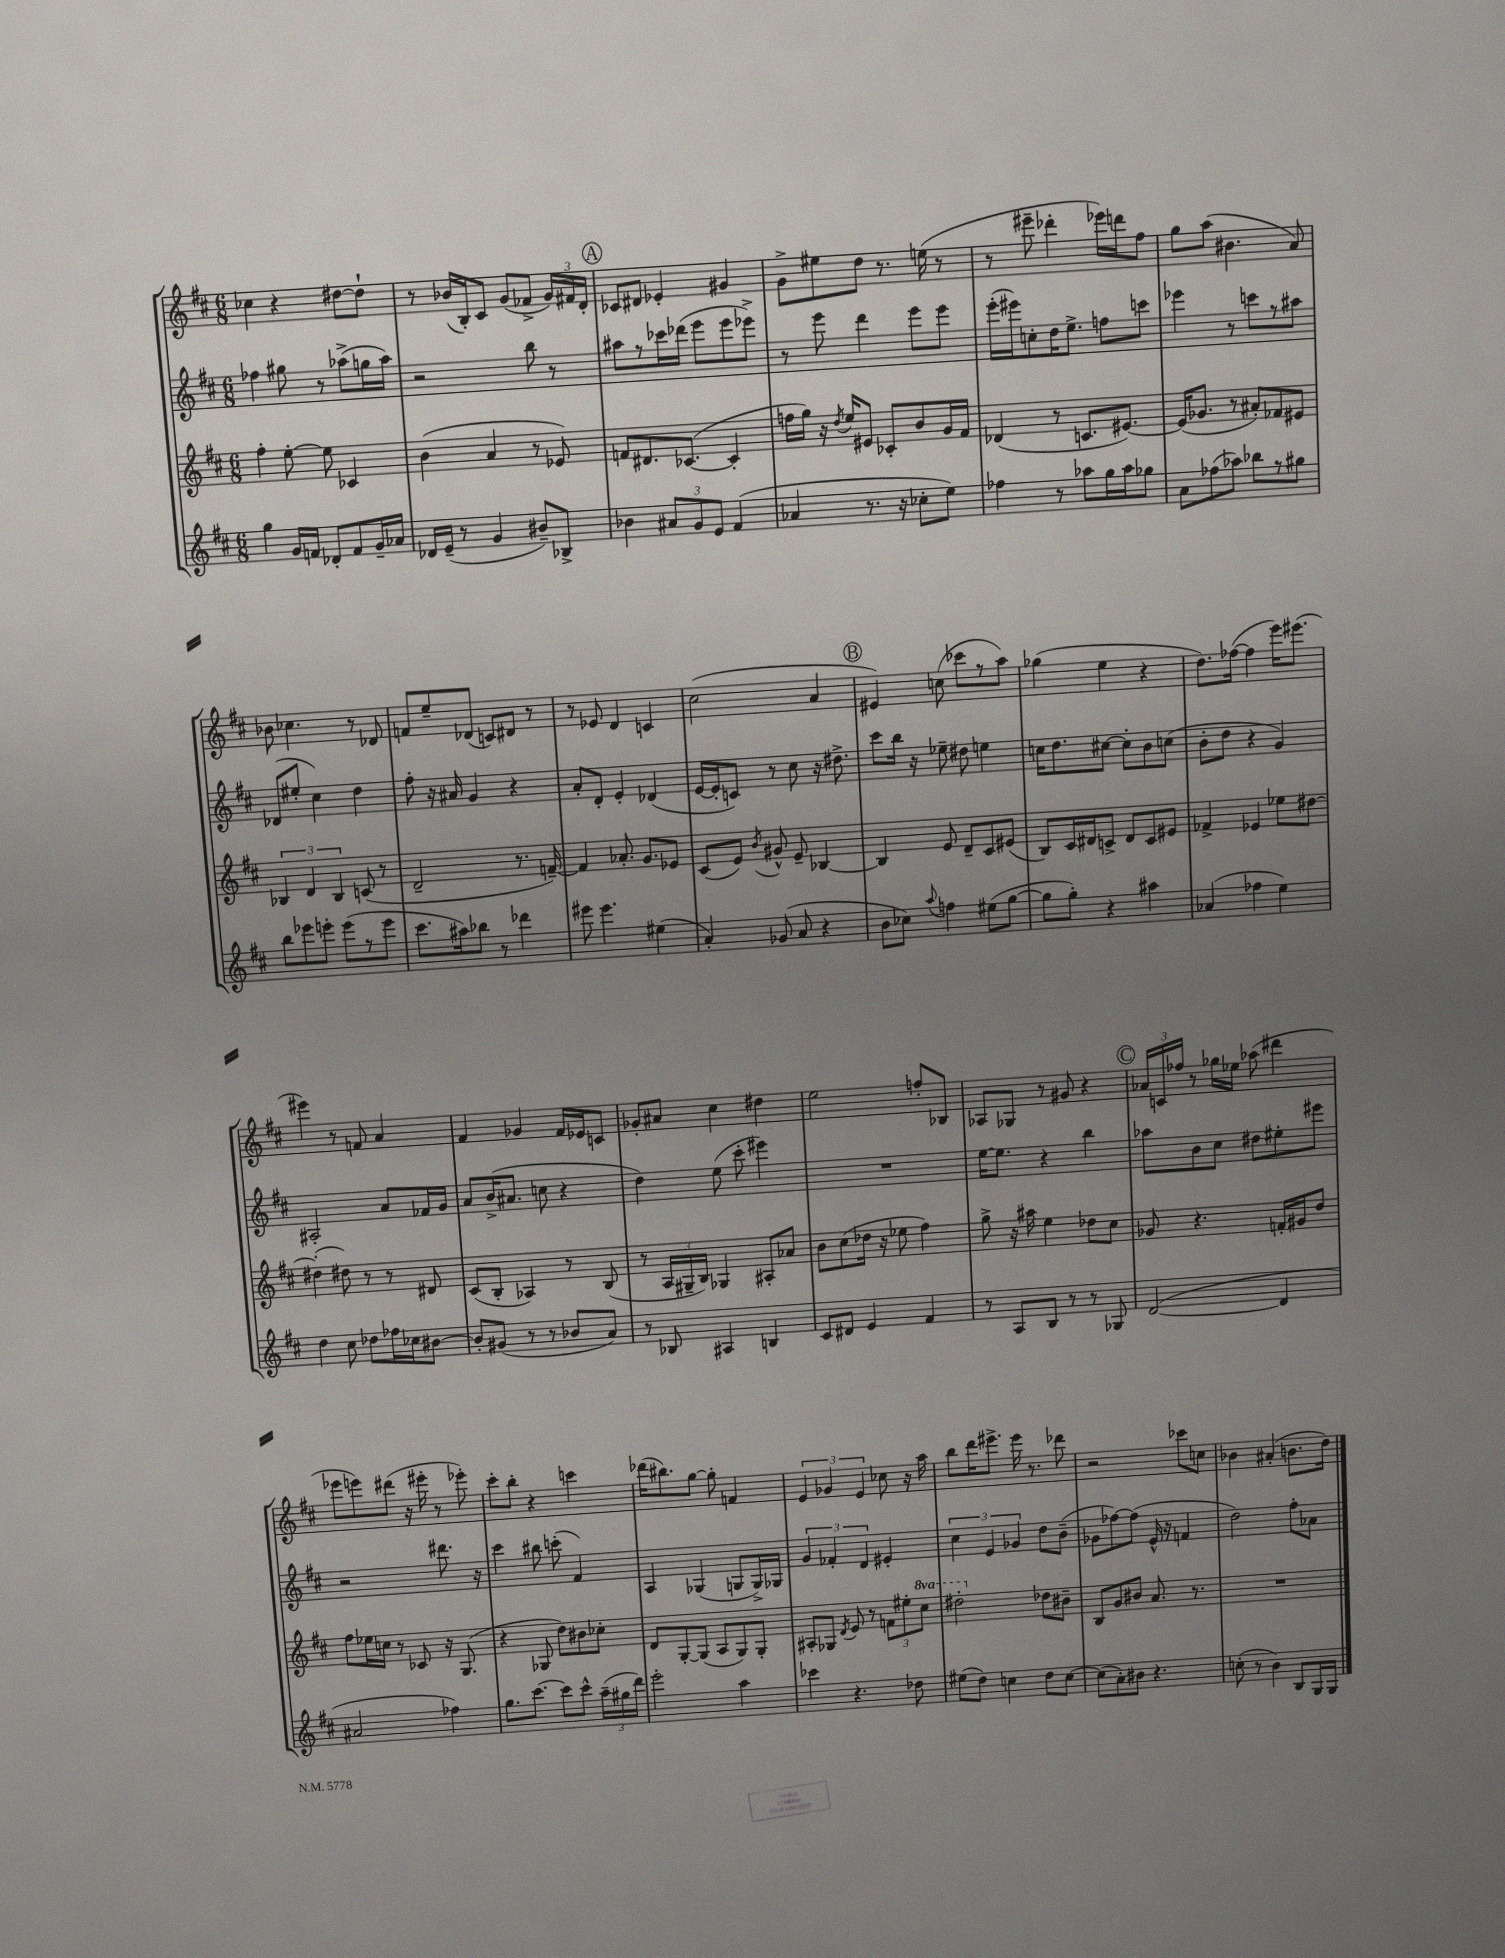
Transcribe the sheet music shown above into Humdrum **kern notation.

**kern	**kern	**kern	**kern
*part4	*part3	*part2	*part1
*staff4	*staff3	*staff2	*staff1
*clefG2	*clefG2	*clefG2	*clefG2
*k[f#c#]	*k[f#c#]	*k[f#c#]	*k[f#c#]
*M6/8	*M6/8	*M6/8	*M6/8
=108	=108	=108	=108
4gg\	4ff#'\	4ff-X\	4cc-X\
16g/LL	[8ee'\	8gg#X\	4r
16fn/JJ	.	.	.
8d-X'/L	8ee\]	8r	.
8f/	4c-X/	(8aa-X^\L	[8dd#X\L
16g~/L	.	16ggn\L	8dd#`\J]
16a-X/JJ	.	16aa-\JJ)	.
=109	=109	=109	=109
16d-X/LL	(4b\	2r	8r
(16e~/JJ	.	.	.
8r	.	.	(16b-X/LL
.	.	.	16B'/J)
4g/	4a/	.	8c#/J
.	.	.	(8g/L
8b#X~/L)	8r	8bb\	8f-X^/J
8B-X^/J	8e-X/)	8r	24g/LL)
.	.	.	24f#X/
.	.	.	24d'/JJ
!!LO:REH:place=s1:t=A
=110	=110	=110	=110
4b-X\	8fn/L	8aa#X\L	8c-X/L
.	8.d#X/	8r	8d#X/J
12a#X/L	.	16ccc-X\L	4e-X'/
.	([8.c-X/J	(16ddd-X\JJ	.
12g/	.	.	.
.	.	8eee\L	.
12e/J	.	.	.
(4f#/	4c-'/]	8eee\	4g#X/
.	.	8eee-X^\J)	.
=111	=111	=111	=111
4a-X/	16ffn\LL	8r	8g^\L
.	16gg\JJ)	.	.
.	16r	8eee\	8ee#X\
.	8qdd/	.	.
.	16ee/KL	.	.
8.r	8e#X/J	4ddd\	8dd\J
.	8c-X'/L	.	8.r
16r	.	.	.
8cc-X'\L	8b/	8eee\L	.
.	.	.	(16een\
8ee\J)	16g/L	8eee\J	8r
.	16f#/JJ	.	.
=112	=112	=112	=112
4ff-X\	(4d-X/	(16eee'\LL	8r
.	.	16eee#X\J)	.
.	.	8ccn'\	8eee#X~\
8r	8r	16dd\K	4ddd-X'\
.	.	8.ee^\J	.
8aa-X\L	8.cn/L	.	.
16gg\L	.	8ffn\L	16eee-X\LL)
16aa-\J	[8.e#X/J)	.	16dddn\J
8gg-X\J	.	8cccn\J	8ff#\J
=113	=113	=113	=113
8a\L	(16e#/KL]	4eee-X\	8gg\L
.	8.g-X/J	.	.
(8ff-X\	.	.	(8aa\J
8aa-X\J)	8r	8r	4.b#X\
8bb-X\L	8a#X'/L)	8cccn\L	.
8r	8f-X/	8r	.
8gg#X\J	8e#X/J	8aa#X\J	8a/)
!!LO:LB:g=z
=114	=114	=114	=114
8bb\L	6B-X/	(8d-X/L	8b-X\
8eee-X\	.	8ee#X'/J	4.cc-X\
.	6d/	.	.
8eeen'\J	.	4cc#\)	.
.	6B-/	.	.
(8eee\L	.	.	.
8r	(8cn/	4dd\	8r
8eee\J	8r	.	8d-X/
=115	=115	=115	=115
8.ccc#\L	2d~/	8ff#'\	8fn/L
.	.	16r	8ee~/
16aa#X\k)	.	16a#X/	.
8bb-X\J	.	4g/	(8d-X/J
8r	.	.	8cn/L)
4ddd-X\	8.r	4r	8d#X/J
.	.	.	8r
.	[16fn~/)	.	.
=116	=116	=116	=116
8eee#X\	4f/]	8a'/L	8r
4.eee#\	.	8d'/J	8e-X/
.	8.a-X'/	4e'/	4d/
.	8.g/L	.	.
(4ee#X\	.	(4d-X/	4cn/
.	8e-X/J	.	.
=117	=117	=117	=117
4a'/)	(8c#/L	[16e/LL	(2cc#\
.	.	16e'/J]	.
.	8e/J)	8cn/J)	.
.	8qb/	.	.
(8g-X/	8g#X^^/	8r	.
8a/	8e~/	8cc#\	.
4r	[4B-X/	16r	4a/
.	.	8.dd#X^\	.
!!LO:REH:place=s1:t=B
=118	=118	=118	=118
8b\L	4B-/]	8ccc#\L	4e#X/)
8cc-X\J)	.	16bb\Jk	.
.	.	16r	.
8qqaa/	.	.	.
4ffn\	8e/	8ee-X~\	(8ccn\
.	8d~/L	8dd#X\	8ccc-X\L
(8ee#X\L	8c#/	4een\	8r
[8gg\J	(8e#X/J	.	8aa\J)
=119	=119	=119	=119
8gg\L]	8B/L)	16ccn\KL	(4gg-X\
.	.	8.dd\	.
8gg'\J)	16c#/L	.	.
.	16d#X/J	.	.
4r	8cn^/J	[8cc#X\J	4ee\
.	8d#/L	8cc#'\L]	.
4aa#X\	8c/	8b\	4r
.	8e#X/J	(8ccn\J	.
=120	=120	=120	=120
(4a-X/	4f-X^/	8b'\L	8.dd\L)
.	.	8dd\J	.
.	.	.	([16ff-X\Jk
4ff-X\	4e-X/	4r	4ff-\]
4ee\)	8ee-X\L	4g/)	16eee\KL)
.	.	.	(8.eee#X\J
.	[8dd#X\J	.	.
!!LO:LB:g=z
=121	=121	=121	=121
4dd\	(4dd#X'\]	2A#X'/	4eee#X\)
8cc#\	8dd#X\)	.	8r
8dd-X\L	8r	.	8fn/
16ff-X\L	8r	8a/L	4a/
16cc-X\J	.	.	.
[8b#X\J	8d#X/	16f-X/L	.
.	.	16g/JJ	.
=122	=122	=122	=122
8b#'/L]	(8c#/L	8a/L	4f#/
(8g#X/J	8B'/J	(16b^/K	.
.	.	8.a#X/J	.
8r	4A-X/)	.	4g-X/
8r	.	8ccn\	.
8b-X/L	8r	4r	16f#/LL
.	.	.	16e-X/J
8a/J)	(8B/	.	8cn/J
=123	=123	=123	=123
8r	8r	4dd\)	8g-X'/L
8B-X/	24A/LL	.	8a#X/J
.	24G#X~/	.	.
.	24B/JJ)	.	.
4A#X/	4G-X/	(8ee\	4cc#\
.	.	8ccc#'\	.
4Bn/	8A#X'/L	4eee#X\)	4dd#X\
.	8a-X/J	.	.
=124	=124	=124	=124
8c#/L	8b\L	2.r	2ee\
8d#X/J	(8cc#\	.	.
4e/	16dd-X\Jk	.	.
.	16r	.	.
.	8ee-X\	.	.
4f#/	4ff#\)	.	8ffn'/L
.	.	.	8B-X/J
=125	=125	=125	=125
8r	8gg^\	[16ee\KL	8A-X/L
.	.	8.ee\J]	.
8A/L	16r	.	8G-X/J
.	16aa#X\	.	.
8B/J	4ee\	4r	8r
8r	.	.	8g#X/
8r	8dd-X\L	4bb\	4r
8G-X/	8cc#\J	.	.
!!LO:REH:place=s1:t=C
=126	=126	=126	=126
([2d/	8g-X/	8aa-X\L	24a-X/LL
.	.	.	24cn/
.	.	.	24ff-X/JJ
.	4.r	8b\	8r
.	.	8cc#\J	16gg-X\LL
.	.	.	16ee-X\JJ
.	.	8dd#X\L	(8aa-X\
4d/]	16fn'/LL	8ee#X'\	4ddd#X\
.	16g#X/J	.	.
.	8dd/J	8eee#X\J	.
!!LO:LB:g=z
=127	=127	=127	=127
2a#X/	8ff#\L	2r	8eee-X\L
.	16ee-X\L	.	8eeen\)
.	16ccn\JJ	.	.
.	8r	.	(8ddd#X\J
.	8c-X/	.	16r
.	.	.	16eee#X'\
4ff-X\)	16r	8.ddd#X\	8r
.	(8.G/	.	.
.	.	.	8eee-X'\)
.	.	16r	.
=128	=128	=128	=128
8.gg\L	4r	4ccc#\	8ccc#'\L
.	.	.	8bb'\J
[8.ccc#\J	.	.	.
.	8G-X/	8bb#X\	4r
8ccc#\L]	8dd\L)	(8cccn'\	.
8ccc#^^\J	8b#X\	4f#/)	4cccn\
(24aa~\LL	8cc-X'\J	.	.
24gg#X\	.	.	.
24ddd\JJ)	.	.	.
=129	=129	=129	=129
2eee'\	8d/L	4A/	(16ddd-X\KL
.	.	.	8.bb#X\)
.	[8G'/	.	.
.	(8G/J]	(4G-X/	[8gg\J
.	8A/L	.	8gg'\]
4aa\	8G/)	8Gn/L	4fn/
.	8G'/J	16G^/L)	.
.	.	16G-X/JJ	.
=130	=130	=130	=130
4ccc-X\	8A#X'/L	6g/	6e/
.	8G-X/J	.	.
.	.	6f-X'/	6g-X/
.	8qd/	.	.
4.r	8e/	.	.
.	.	6d/	6e/
.	8r	.	.
.	12fn\L	4e#X'/	8cc-X\
.	12ee#X'\	.	.
8dd-X\	.	.	16r
*	*8va	*	*
.	12ccc#\J	.	.
.	.	.	16aa\
=131	=131	=131	=131
(8ee#X\L	2ddd#X'\	6cc#\	8bb\L
8dd\J)	.	.	16ddd\K
.	.	6e/	.
.	.	.	8.eee#X^\J
4ccn\	.	.	.
.	.	6g-X/	.
.	.	.	16eee#\
.	.	.	8.r
*	*X8va	*	*
8dd\L	8dd-X\L	8dd\L	.
[8cc\J	8b#X~\J	(8b~\J	8ddd-X\
=132	=132	=132	=132
(8cc\L]	8B/L	8g-X\L	2r
8a'\)	8g/	[8ff-X\)	.
8b#X\J	8b#X/J	(8ff-\J]	.
4.r	8.a/	16e^^/	.
.	.	16r	.
.	.	4fn/	8ccc-X\L
.	8.r	.	.
.	.	.	8ccn\J
=133	=133	=133	=133
(8ccn'\	2.r	2dd\)	4b-X\
8r	.	.	.
4b\)	.	.	(4a#X'/
8B/L	.	8ff#'\L	8.bn\L
16G/L	.	8a-X\J	.
16G/JJ	.	.	16dd\Jk)
==	==	==	==
*-	*-	*-	*-
